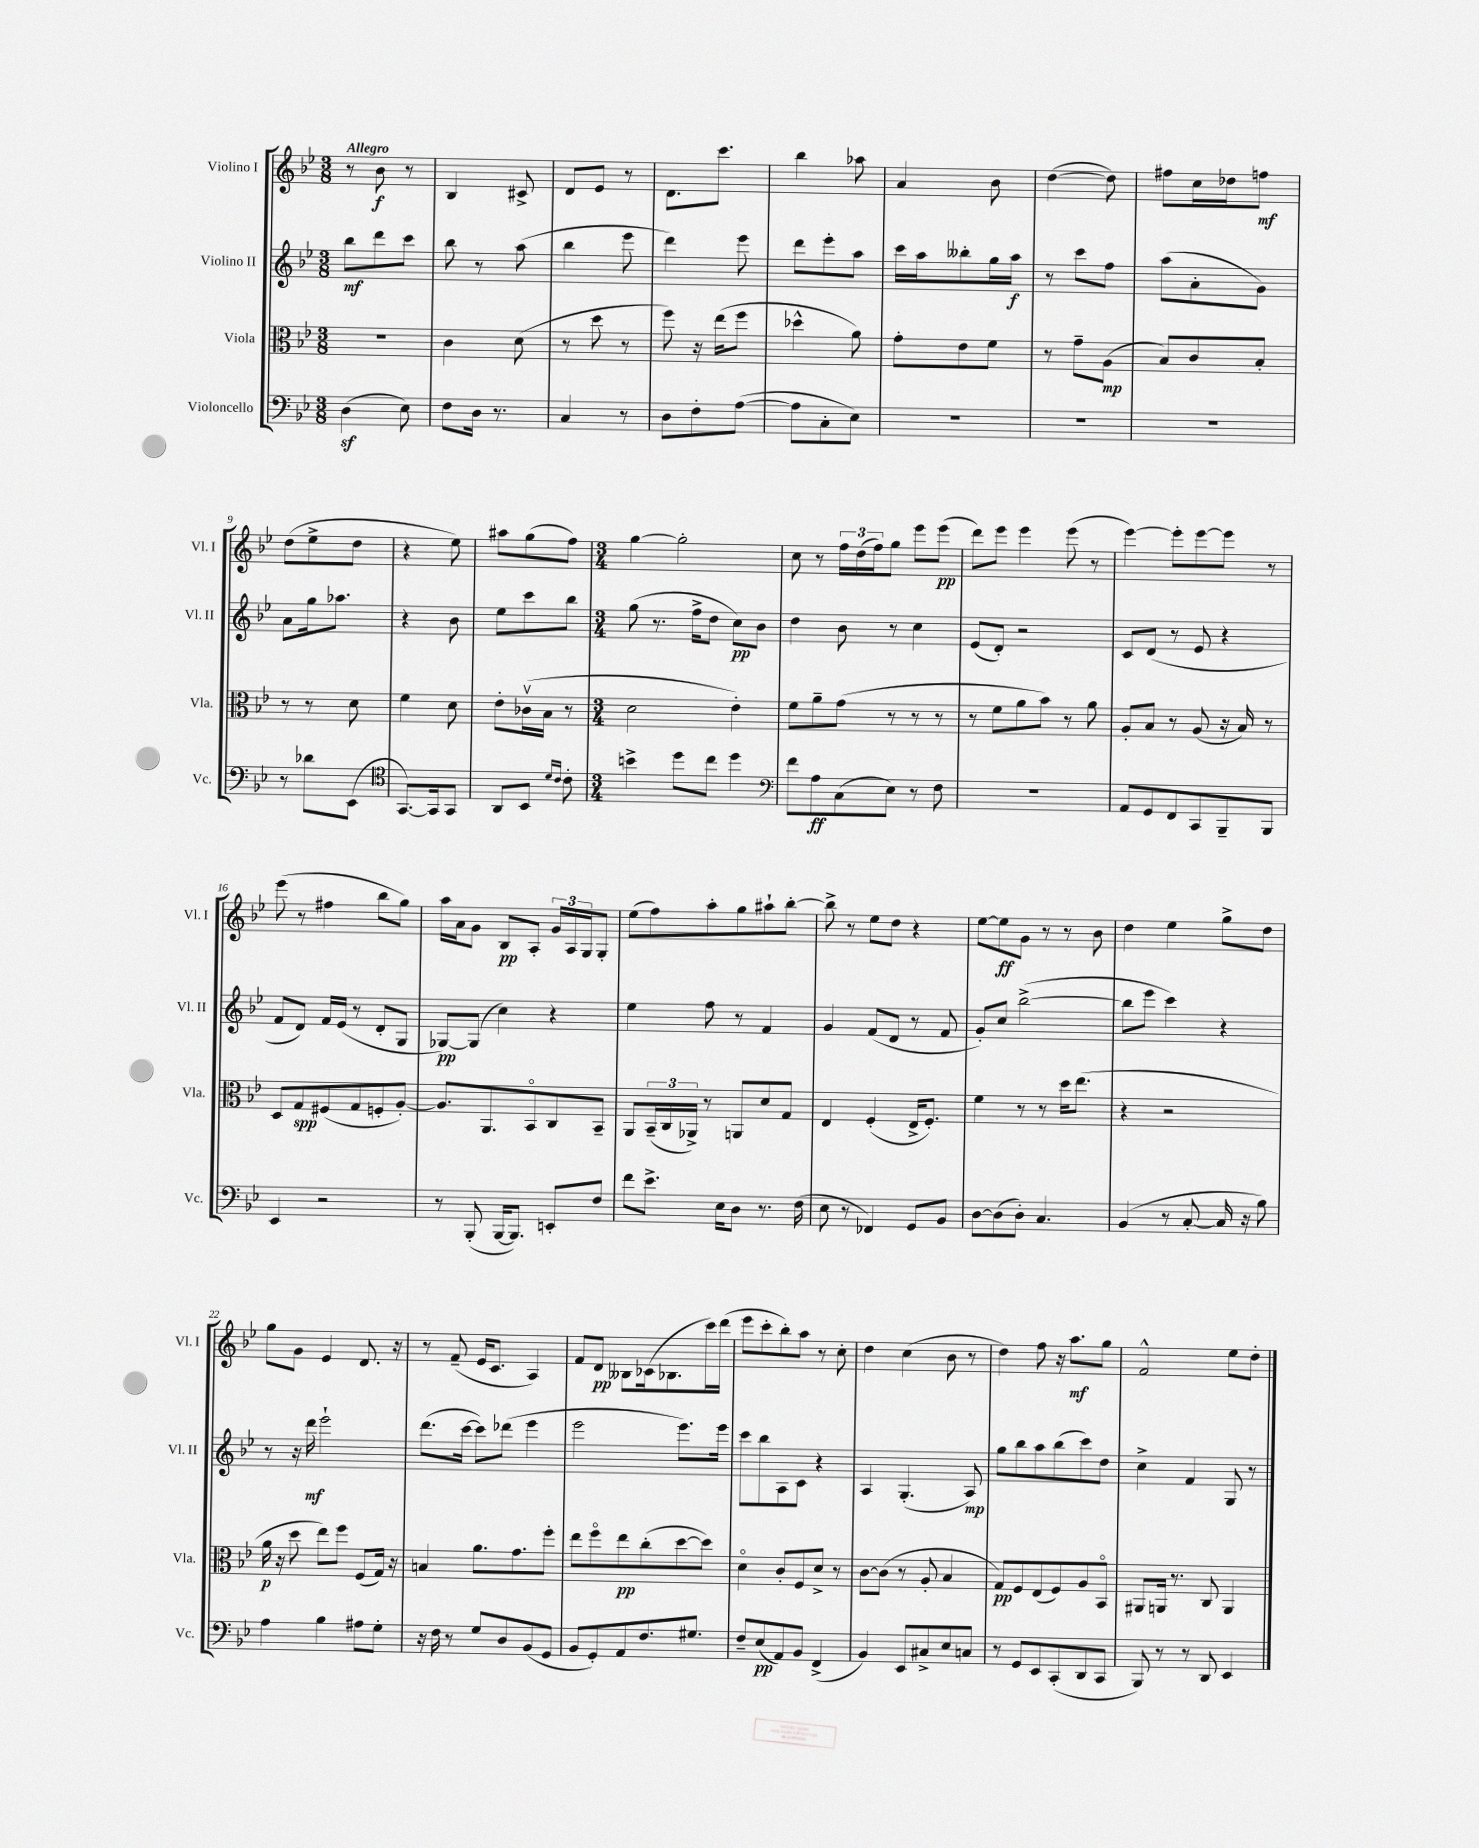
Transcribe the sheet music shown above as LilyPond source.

<<
\new StaffGroup <<
\new Staff = "s0" \with { instrumentName = "Violino I" shortInstrumentName = "Vl. I" } {
    \clef treble \key bes \major \numericTimeSignature \time 3/8 \tempo "Allegro"
    r8 bes'8\f r8 |
    bes4 cis'8-> |
    d'8 ees'8 r8 |
    d'8. c'''8. |
    bes''4 aes''8 |
    a'4 bes'8 |
    d''4~( d''8) |
    fis''8 c''16 des''16 f''8\mf |
    d''8( ees''8-> d''8 |
    r4 ees''8) |
    ais''8 g''8( f''8) |
    \numericTimeSignature \time 3/4 g''4~ g''2-. |
    c''8 r8 \tuplet 3/2 { f''16 d''16( f''16) } g''8 ees'''8 ees'''8\pp( |
    d'''8) ees'''8 ees'''4 ees'''8( r8 |
    ees'''4~) ees'''8-. ees'''8~ ees'''8 r8 |
    ees'''8( r8 fis''4 bes''8 g''8) |
    a''16 a'16 g'8 bes8\pp a8-. \tuplet 3/2 { g'16 a16 g16 } g8-. |
    ees''8( f''8) a''8-. g''8 ais''8-! bes''8~-. |
    bes''8-> r8 ees''8 d''8 r4 |
    ees''8~ ees''8\ff g'8 r8 r8 bes'8 |
    d''4 ees''4 g''8-> d''8 |
    g''8 g'8 ees'4 d'8. r16 |
    r8 f'8--( ees'16 c'8. a4) |
    f'8 d'8\pp beses8 ces'16( bes8. c'''16) d'''16( |
    ees'''8 c'''8-. bes''8-.) a''8 r8 c''8-. |
    d''4 c''4( bes'8 r8 |
    d''4) f''8 r16 a''8.\mf g''8 |
    f'2-^ ees''8 d''8-. \bar "|." |
}
\new Staff = "s1" \with { instrumentName = "Violino II" shortInstrumentName = "Vl. II" } {
    \clef treble \key bes \major \numericTimeSignature \time 3/8
    bes''8\mf d'''8 c'''8 |
    bes''8 r8 a''8( |
    bes''4 ees'''8 |
    d'''4) ees'''8 |
    d'''8 ees'''8-. a''8 |
    c'''16 a''16 beses''8-. g''16 a''16\f |
    r8 c'''8 f''8 |
    a''8( a'8-. g'8) |
    a'8 g''16 aes''8. |
    r4 bes'8 |
    ees''8 c'''8 bes''8 |
    \numericTimeSignature \time 3/4 g''8( r8. f''16-> d''8 c''8\pp) bes'8 |
    d''4 bes'8 r8 c''4 |
    ees'8( d'8-.) r2 |
    c'8 d'8( r8 ees'8 r4 |
    f'8 d'8) f'16 ees'16( r8 d'8-. g8 |
    ges8~\pp) ges8( c''4) r4 |
    ees''4 f''8 r8 f'4 |
    g'4 f'8( d'8 r8 f'8 |
    g'8-.) c''8 bes''2~->( |
    bes''8 ees'''8 c'''4) r4 |
    r8 r16 d'''16\mf ees'''2-! |
    d'''8.( c'''16~ c'''8) des'''8( ees'''4 |
    ees'''2 ees'''8.) ees'''16 |
    c'''8 bes''8 a8 c'8 r4 |
    a4 g4.-.( a8\mp) |
    g''8 bes''8 a''8 bes''8( c'''8) d''8 |
    c''4-> f'4 g8 r8 \bar "|." |
}
\new Staff = "s2" \with { instrumentName = "Viola" shortInstrumentName = "Vla." } {
    \clef alto \key bes \major \numericTimeSignature \time 3/8
    R4. |
    c'4 d'8( |
    r8 d''8 r8 |
    f''8) r16 ees''16( f''8 |
    des''4-^ a'8) |
    g'8-. ees'8 f'8 |
    r8 g'8-- a8\mp( |
    bes8) c'8 bes8-. |
    r8 r8 d'8 |
    f'4 d'8 |
    ees'8-. ces'16\upbow( bes16 r8 |
    \numericTimeSignature \time 3/4 d'2 ees'4-.) |
    f'8 a'8-- g'8( r8 r8 r8 |
    r8 f'8 a'8 bes'8) r8 a'8 |
    a8-. bes8 r8 a8( r16 bes16) r8 |
    d8 g8\spp fis8( g8 f8-. a8~-.) |
    a8. a,8. bes,8\flageolet c8 bes,8-- |
    a,8 \tuplet 3/2 { bes,16--( c16 aes,16->) } r8 a,8 d'8 g8 |
    ees4 f4-.( ees16-> f8.-.) |
    f'4 r8 r8 d''16 ees''8.( |
    r4 r2 |
    a'16\p r16 d''8 ees''8) f''8 f8( g16) r16 |
    b4 a'8. g'8. f''8-. |
    ees''8 f''8\flageolet ees''8\pp c''8-.( d''8~ d''8) |
    d'4\flageolet c'8-. f8 d'8-> r8 |
    c'8~ c'8( r8 a8-. bes4 |
    g8\pp) f8 ees8( f8) a8 bes,8\flageolet |
    ais,8 a,16 r8. c8 a,4 \bar "|." |
}
\new Staff = "s3" \with { instrumentName = "Violoncello" shortInstrumentName = "Vc." } {
    \clef bass \key bes \major \numericTimeSignature \time 3/8
    d4\sf( ees8) |
    f8 d16 r8. |
    c4 r8 |
    d8 f8-. a8~( |
    a8 c8-. ees8) |
    R4. |
    R4. |
    R4. |
    r8 des'8 ees,8( |
    \clef tenor g,8.~) g,16 g,8 |
    a,8 bes,8 \grace { d'16 c'16 } c'8-. |
    \numericTimeSignature \time 3/4 b'4-> d''8 c''8 d''4 |
    \clef bass f'8 a8\ff c8( ees8) r8 f8 |
    R2. |
    a,8 g,8 f,8 c,8 bes,,8-- bes,,8 |
    ees,4 r2 |
    r8 bes,,8-.( bes,,16~ bes,,8.) e,8-. f8 |
    f'8 ees'8.-> ees16 d8 r8. f16( |
    ees8 r8 fes,4) g,8 bes,8 |
    d8~ d8( d8-.) c4. |
    bes,4( r8 c8~-. c16 r16 bes8) |
    a4 bes4 ais8 g8-. |
    r16 f16 r8 g8 d8 bes,8( g,8 |
    bes,8 g,8-.) a,8 f8. gis8. |
    f8-- ees8\pp( a,8) bes,8 f,4->( |
    bes,4) ees,8 cis8-> ees8 c8 |
    r8 g,8 ees,8 c,8-.( d,8 c,8 |
    bes,,8) r8 r8 d,8 ees,4 \bar "|." |
}
>>
>>
